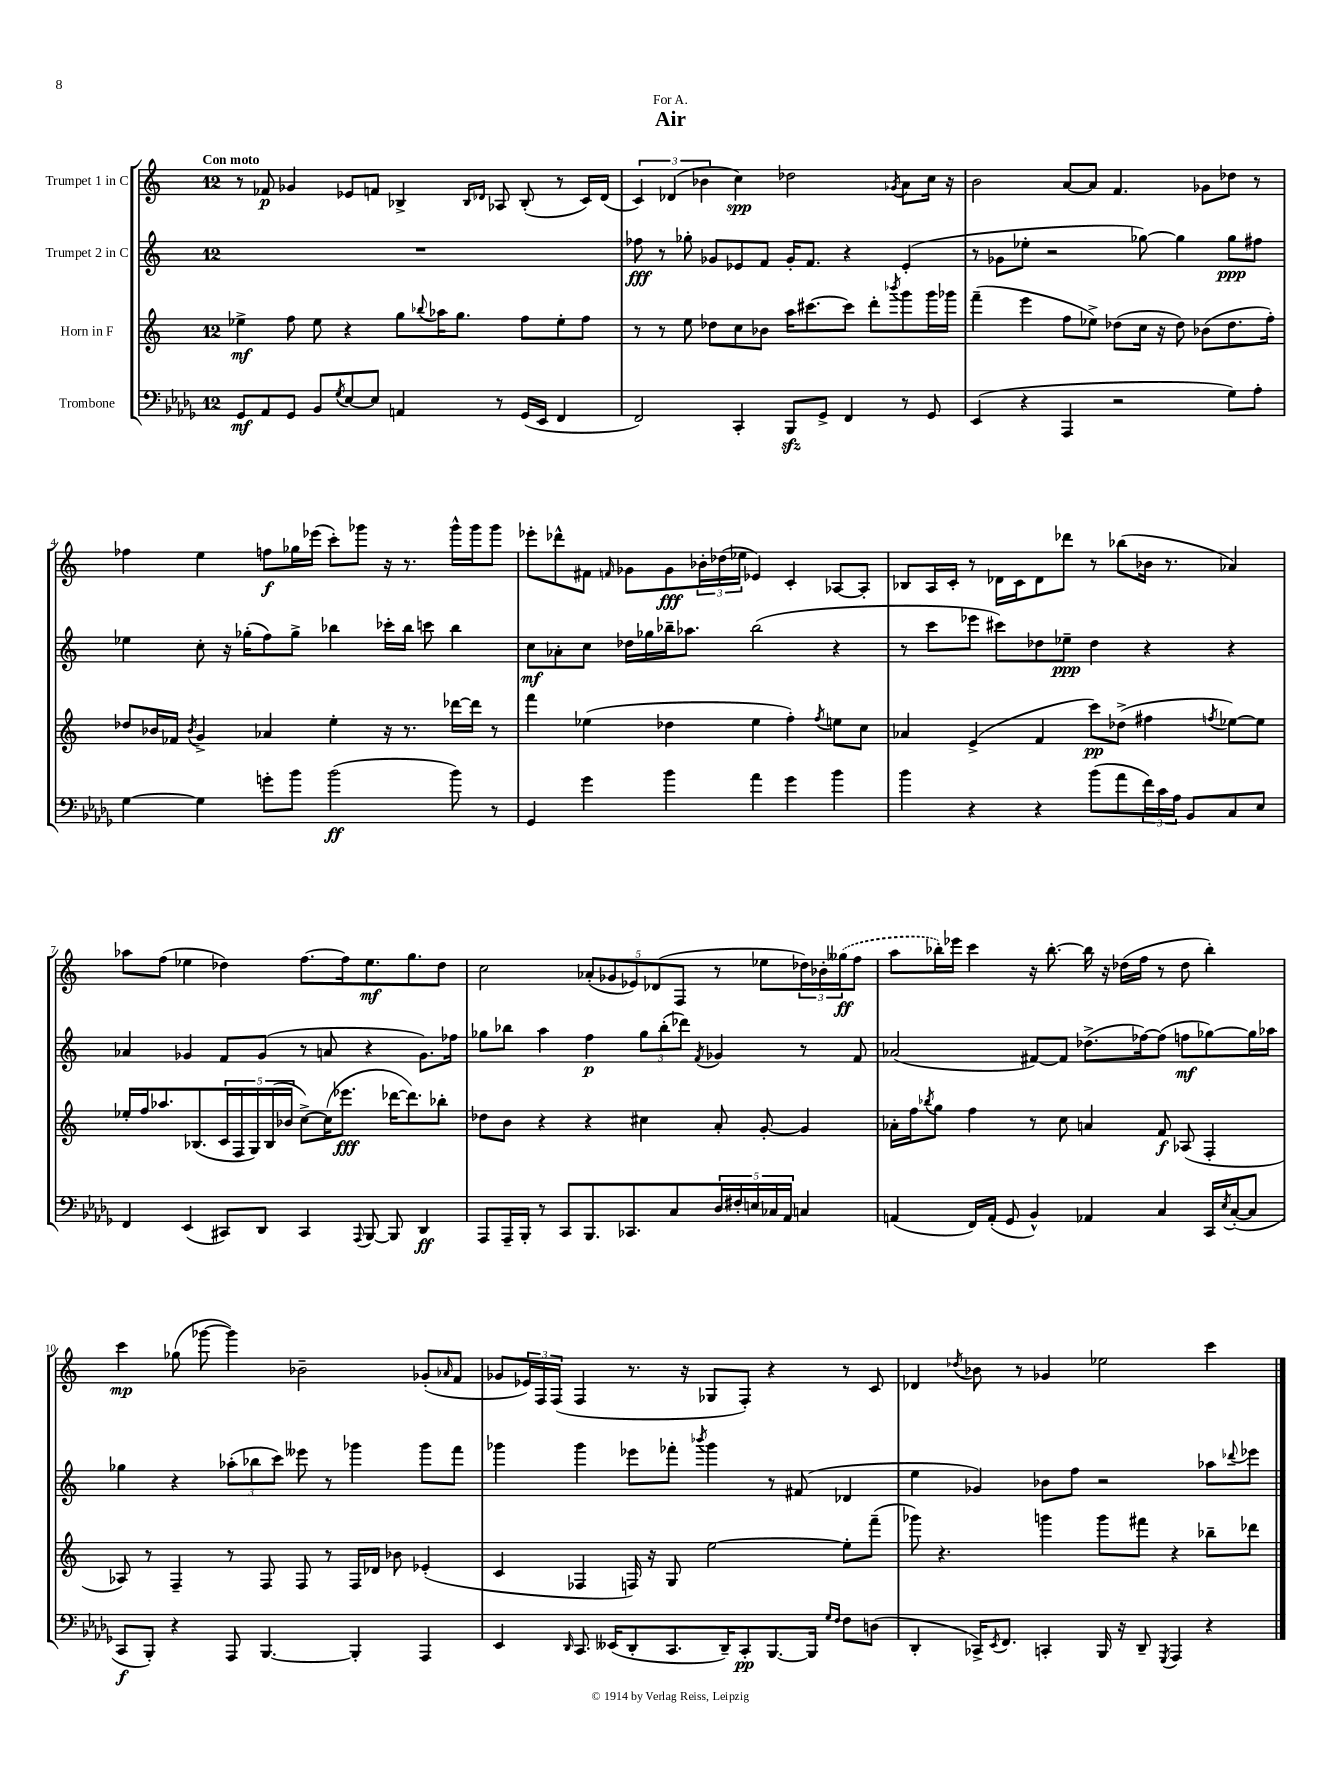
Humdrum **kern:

**kern	**dynam	**kern	**dynam	**kern	**dynam	**kern	**dynam
*part4	*part4	*part3	*part3	*part2	*part2	*part1	*part1
*staff4	*staff4	*staff3	*staff3	*staff2	*staff2	*staff1	*staff1
*I"Trombone	*	*I"Horn in F	*	*I"Trumpet 2 in C	*	*I"Trumpet 1 in C	*
*clefF4	*	*clefG2	*	*clefG2	*	*clefG2	*
*k[b-e-a-d-g-]	*	*k[]	*	*k[]	*	*k[]	*
*M12/8	*	*M12/8	*	*M12/8	*	*M12/8	*
=1	=1	=1	=1	=1	=1	=1	=1
!	!	!	!	!	!	!LO:TX:a:B:t=Con moto	!
8GG-/L	mf	4ee-X^\	mf	1.r	.	8r	.
8AA-/	.	.	.	.	.	8f-X/	p
8GG-/J	.	8ff\	.	.	.	4g-X/	.
8BB-/L	.	8ee-\	.	.	.	.	.
8qG-/	.	.	.	.	.	.	.
[8E-/	.	4r	.	.	.	8e-X/L	.
8E-/J]	.	.	.	.	.	8fn/J	.
4AAn/	.	8gg\L	.	.	.	4B-X^/	.
.	.	8qqbb-X/	.	.	.	.	.
.	.	16aa-X\K	.	.	.	.	.
.	.	8.gg\J	.	.	.	.	.
.	.	.	.	.	.	16qqB-/LL	.
.	.	.	.	.	.	16qqd-X/JJ	.
8r	.	.	.	.	.	8A-X/	.
(16GG-/LL	.	8ff\L	.	.	.	(8B-'/	.
16EE-/JJ	.	.	.	.	.	.	.
4FF/	.	8ee-'\	.	.	.	8r	.
.	.	8ff\J	.	.	.	16c/LL)	.
.	.	.	.	.	.	(16d-/JJ	.
=2	=2	=2	=2	=2	=2	=2	=2
2FF/)	.	8r	.	8ff-X\	fff	6c/)	.
.	.	8r	.	8r	.	.	.
.	.	.	.	.	.	(6d-X/	.
.	.	8ee\	.	8gg-X'\	.	.	.
.	.	.	.	.	.	6b-X\	.
.	.	8dd-X\L	.	8g-X/L	.	.	.
4CC'/	.	8cc\	.	8e-X/	.	4cc\)	spp
.	.	8b-X\J	.	8f/J	.	.	.
8BBB-zz/L	.	16aa\KL	.	16g-'/KL	.	2dd-X\	.
.	.	[8.ccc#X\	.	8.f/J	.	.	.
8GG-^/J	.	.	.	.	.	.	.
4FF/	.	8ccc#\J]	.	4r	.	.	.
.	.	8ddd'\L	.	.	.	.	.
.	.	8qbbb-X/	.	.	.	8qg-X/	.
8r	.	8ggg\	.	(4e-'/	.	8a\L	.
8GG-/	.	16ggg\L	.	.	.	16cc\Jk	.
.	.	16ggg-X\JJ	.	.	.	16r	.
=3	=3	=3	=3	=3	=3	=3	=3
(4EE-/	.	(4fff~\	.	8r	.	2b\	.
.	.	.	.	8g-X\L	.	.	.
4r	.	4eee\	.	8ee-X'\J	.	.	.
.	.	.	.	2r	.	.	.
4AAA-/	.	8ff\L	.	.	.	[8a/L	.
.	.	8ee-X^\J)	.	.	.	8a/J]	.
2r	.	(8dd-X\L	.	.	.	4.f/	.
.	.	16cc\Jk	.	[8gg-X\)	.	.	.
.	.	16r	.	.	.	.	.
.	.	8dd-\)	.	4gg-\]	.	.	.
.	.	(8b-X\L	.	.	.	8g-X\L	.
8G-\L)	.	8.dd-\	.	8gg-\L	ppp	8dd-X\J	.
8A-'\J	.	.	.	8ff#X\J	.	8r	.
.	.	16ff'\Jk)	.	.	.	.	.
!!LO:LB:g=z
=4	=4	=4	=4	=4	=4	=4	=4
[4G-\	.	8dd-X/L	.	4ee-X\	.	4ff-X\	.
.	.	16b-X/L	.	.	.	.	.
.	.	16f-X/JJ	.	.	.	.	.
.	.	8qb-/	.	.	.	.	.
4G-\]	.	4g^/	.	8cc'\	.	4ee\	.
.	.	.	.	16r	.	.	.
.	.	.	.	(16gg-X'\KL	.	.	.
8gn'\L	.	4a-X/	.	8ff\)	.	8ffn\L	f
8b-\J	.	.	.	8gg-^\J	.	16gg-X\L	.
.	.	.	.	.	.	(16eee-X\JJ	.
(2b-\	ff	4ee'\	.	4bb-X\	.	8ccc'\L)	.
.	.	.	.	.	.	8ggg-X\J	.
.	.	16r	.	16ccc-X'\LL	.	16r	.
.	.	8.r	.	16bb-\JJ	.	8.r	.
.	.	.	.	8cccn\	.	.	.
8b-\)	.	[16ddd-X\LL	.	4bb-\	.	16ggg-^^\LL	.
.	.	16ddd-\JJ]	.	.	.	16ggg-\J	.
8r	.	8r	.	.	.	8ggg-\J	.
=5	=5	=5	=5	=5	=5	=5	=5
4GG-/	.	4fff\	.	8cc\L	mf	8eee-X'\L	.
.	.	.	.	8a-X'\	.	8ddd-X^^\	.
4g-\	.	(4ee-X\	.	8cc\J	.	8f#X\J	.
.	.	.	.	.	.	16qqfn/	.
.	.	.	.	16dd-X\LL	.	8g-X\L	.
.	.	.	.	16gg-X\	.	.	.
4b-\	.	4dd-X\	.	16bb-X~\J	.	8g-\	fff
.	.	.	.	8.aa-X\J	.	.	.
.	.	.	.	.	.	24b-X'\L	.
.	.	.	.	.	.	(24dd-X\	.
.	.	.	.	.	.	24ee-X\JJ	.
4a-\	.	4ee-\	.	(2bb-\	.	4e-X/)	.
4g-\	.	4ff'\)	.	.	.	4c'/	.
.	.	8qff/	.	.	.	.	.
4b-\	.	8een\L	.	4r	.	[8A-X/L	.
.	.	8cc\J	.	.	.	8A-'/J]	.
=6	=6	=6	=6	=6	=6	=6	=6
4b-\	.	4a-X/	.	8r	.	8B-X/L	.
.	.	.	.	8ccc\L	.	16A/L	.
.	.	.	.	.	.	16c'/JJ	.
4r	.	(4e^/	.	8eee-X\J	.	8r	.
.	.	.	.	8ccc#X\L)	.	16d-X\LL	.
.	.	.	.	.	.	16c\J	.
4r	.	4f/	.	8dd-X\	.	8d-\	.
.	.	.	.	8ee-X~\J	ppp	8ddd-X\J	.
(8b-\L	.	8ccc\L)	pp	4dd-\	.	8r	.
8a-\	.	(8dd-X^\J	.	.	.	(8bb-X\L	.
24f\L)	.	4ff#X\	.	4r	.	16b-X\Jk	.
24c\	.	.	.	.	.	.	.
.	.	.	.	.	.	8.r	.
24A-\JJ	.	.	.	.	.	.	.
8BB-/L	.	.	.	.	.	.	.
.	.	8qffn/	.	.	.	.	.
8C/	.	[8ee-X\L)	.	4r	.	4a-X/)	.
8E-/J	.	8ee-\J]	.	.	.	.	.
!!LO:LB:g=z
=7	=7	=7	=7	=7	=7	=7	=7
4FF/	.	16ee-X'/LL	.	4a-X/	.	8aa-X\L	.
.	.	16ff/J	.	.	.	.	.
.	.	8.aa-X/	.	.	.	(8ff\J	.
(4EE-/	.	.	.	4g-X/	.	4ee-X\	.
.	.	(8.B-X/	.	.	.	.	.
8CC#X/L)	.	20c/L	.	8f/L	.	4dd-X\)	.
.	.	20F/	.	.	.	.	.
.	.	20G/)	.	.	.	.	.
8DD-/J	.	.	.	(8g-/J	.	.	.
.	.	(20B-/	.	.	.	.	.
.	.	20b-X/JJ	.	.	.	.	.
4CC#/	.	[8cc^\L)	.	8r	.	[8.ff\L	.
.	.	(16cc\K]	.	8an/	.	.	.
.	.	8.eee-X\J	fff	.	.	16ff\k]	.
8qqAAA-/	.	.	.	.	.	.	.
[8BBB-/	.	.	.	4r	.	8.ee-\	mf
8BBB-/]	.	[16ddd-X\KL	.	.	.	.	.
.	.	8.ddd-\])	.	.	.	8.gg\	.
4DD-/	ff	.	.	8.g-\L)	.	.	.
.	.	8bb-X'\J	.	.	.	8dd-\J	.
.	.	.	.	16ff-X\Jk	.	.	.
=8	=8	=8	=8	=8	=8	=8	=8
8AAA-/L	.	8dd-X\L	.	8gg-X\L	.	2cc\	.
16AAA-~/L	.	8b\J	.	8bb-X\J	.	.	.
16BBB-'/JJ	.	.	.	.	.	.	.
8r	.	4r	.	4aa\	.	.	.
8CC/L	.	.	.	.	.	.	.
8.BBB-/	.	4r	.	4ff\	p	(10a-X'/L	.
.	.	.	.	.	.	10g-X/	.
8.CC-X/	.	.	.	.	.	.	.
.	.	.	.	.	.	10e-X/)	.
.	.	4cc#X\	.	12gg-\L	.	.	.
.	.	.	.	.	.	(10d-X/	.
.	.	.	.	(12bb-'\	.	.	.
8C/	.	.	.	.	.	.	.
.	.	.	.	.	.	10F/J	.
.	.	.	.	12ddd-X\J)	.	.	.
.	.	.	.	8qf/	.	.	.
20D-/L	.	8a'/	.	4g-X/	.	8r	.
20F#X'/	.	.	.	.	.	.	.
20En/	.	.	.	.	.	.	.
.	.	[8g'/	.	.	.	8ee-X\L	.
20C-X/	.	.	.	.	.	.	.
20AA-/JJ	.	.	.	.	.	.	.
4Cn/	.	4g/]	.	8r	.	24dd-X\L)	.
.	.	.	.	.	.	24b-X'\	.
.	.	.	.	.	.	(24gg--X\J	ff
.	.	.	.	8f/	.	8ff\J	.
=9	=9	=9	=9	=9	=9	=9	=9
(4AAn/	.	16a-X'\LL	.	(2a-X/	.	8aa\L	.
.	.	16ff\J	.	.	.	.	.
.	.	8qbb-X/	.	.	.	.	.
.	.	8gg\J	.	.	.	16bb-X'\L)	.
.	.	.	.	.	.	16eee-X\JJ	.
16FF/LL)	.	4ff\	.	.	.	4ccc\	.
(16AA'/JJ	.	.	.	.	.	.	.
8GG-/	.	.	.	.	.	.	.
4BB-^^/)	.	8r	.	[8f#X/L)	.	16r	.
.	.	.	.	.	.	[8.bb-'\	.
.	.	8cc\	.	8f#/J]	.	.	.
4AA-X/	.	4an/	.	(8.dd-X^\L	.	16bb-\]	.
.	.	.	.	.	.	16r	.
.	.	.	.	.	.	(16dd-X\LL	.
.	.	.	.	[16ff-X\k)	.	16ff\JJ	.
4C/	.	8f/	f	(8ff-\J]	.	8r	.
.	.	(8A-X/	.	8ffn\L	mf	8dd-\	.
16CC/LL	.	4F'/	.	[8gg-X\)	.	4bb-'\)	.
8qE-/	.	.	.	.	.	.	.
([16C'/J	.	.	.	.	.	.	.
8C/J]	.	.	.	16gg-\L]	.	.	.
.	.	.	.	16aa-X\JJ	.	.	.
!!LO:LB:g=z
=10	=10	=10	=10	=10	=10	=10	=10
8CC/L	f	8A-X/)	.	4gg-X\	.	4ccc\	mp
8BBB-'/J)	.	8r	.	.	.	.	.
4r	.	4F~/	.	4r	.	(8gg-X\	.
.	.	.	.	.	.	[8ggg-X\	.
8AAA-/	.	8r	.	(12aa-X'\L	.	4ggg-\])	.
.	.	.	.	12bb-X\	.	.	.
[4.BBB-/	.	8F/	.	.	.	.	.
.	.	.	.	12ccc\J)	.	.	.
.	.	8F/	.	8eee--X\	.	2b-X~\	.
.	.	8r	.	8r	.	.	.
4BBB-'/]	.	16F/LL	.	4ggg-X\	.	.	.
.	.	16d-X/JJ	.	.	.	.	.
.	.	8b-X\	.	.	.	.	.
4AAA-/	.	(4e-X'/	.	8ggg-\L	.	(8g-X'/L	.
.	.	.	.	.	.	16qqa-X/	.
.	.	.	.	8fff\J	.	8f/J	.
=11	=11	=11	=11	=11	=11	=11	=11
4EE-/	.	4c/	.	4ggg-X\	.	8g-X/L	.
.	.	.	.	.	.	24e-X/L)	.
.	.	.	.	.	.	24F/	.
.	.	.	.	.	.	(24F/JJ	.
16qqDD-/	.	.	.	.	.	.	.
8.CC/	.	4F-X/	.	4ggg-\	.	4F/	.
(16EE--X/KL	.	.	.	.	.	.	.
8DD-'/	.	16Fn/)	.	8eee-X\L	.	8.r	.
.	.	16r	.	.	.	.	.
8.CC/	.	8G/	.	8fff-X'\J	.	.	.
.	.	.	.	.	.	16r	.
.	.	.	.	8qbbb-X/	.	.	.
.	.	[2ee\	.	4ggg-\	.	8G-X/L	.
16DD-~/K)	.	.	.	.	.	.	.
8CC'/	pp	.	.	.	.	8F'/J)	.
[8.BBB-/	.	.	.	8r	.	4r	.
.	.	.	.	(8f#X/	.	.	.
16BBB-/Jk]	.	.	.	.	.	.	.
16qqG-/LL	.	.	.	.	.	.	.
16qqF/JJ	.	.	.	.	.	.	.
8F\L	.	8ee'\L]	.	4d-X/	.	8r	.
(8Dn\J	.	(8fff~\J	.	.	.	8c/	.
=12	=12	=12	=12	=12	=12	=12	=12
4DD-'/	.	8ggg-X\)	.	4ee\	.	4d-X/	.
.	.	4.r	.	.	.	.	.
.	.	.	.	.	.	8qdd-X/	.
16CC-X^/KL)	.	.	.	4g-X/)	.	8b-X\	.
8qEE-/	.	.	.	.	.	.	.
8.FF/J	.	.	.	.	.	.	.
.	.	.	.	.	.	8r	.
4CCn'/	.	4gggn\	.	8b-X\L	.	4g-X/	.
.	.	.	.	8ff\J	.	.	.
16BBB-/	.	8ggg\L	.	2r	.	2ee-X\	.
16r	.	.	.	.	.	.	.
8DD-~/	.	8fff#X\J	.	.	.	.	.
8qGGG-/	.	.	.	.	.	.	.
4AAA-/	.	4r	.	.	.	.	.
4r	.	8bb-X~\L	.	8aa-X\L	.	4ccc\	.
.	.	.	.	8qqddd-X/	.	.	.
.	.	8ddd-X\J	.	8eee-X\J	.	.	.
==	==	==	==	==	==	==	==
*-	*-	*-	*-	*-	*-	*-	*-
